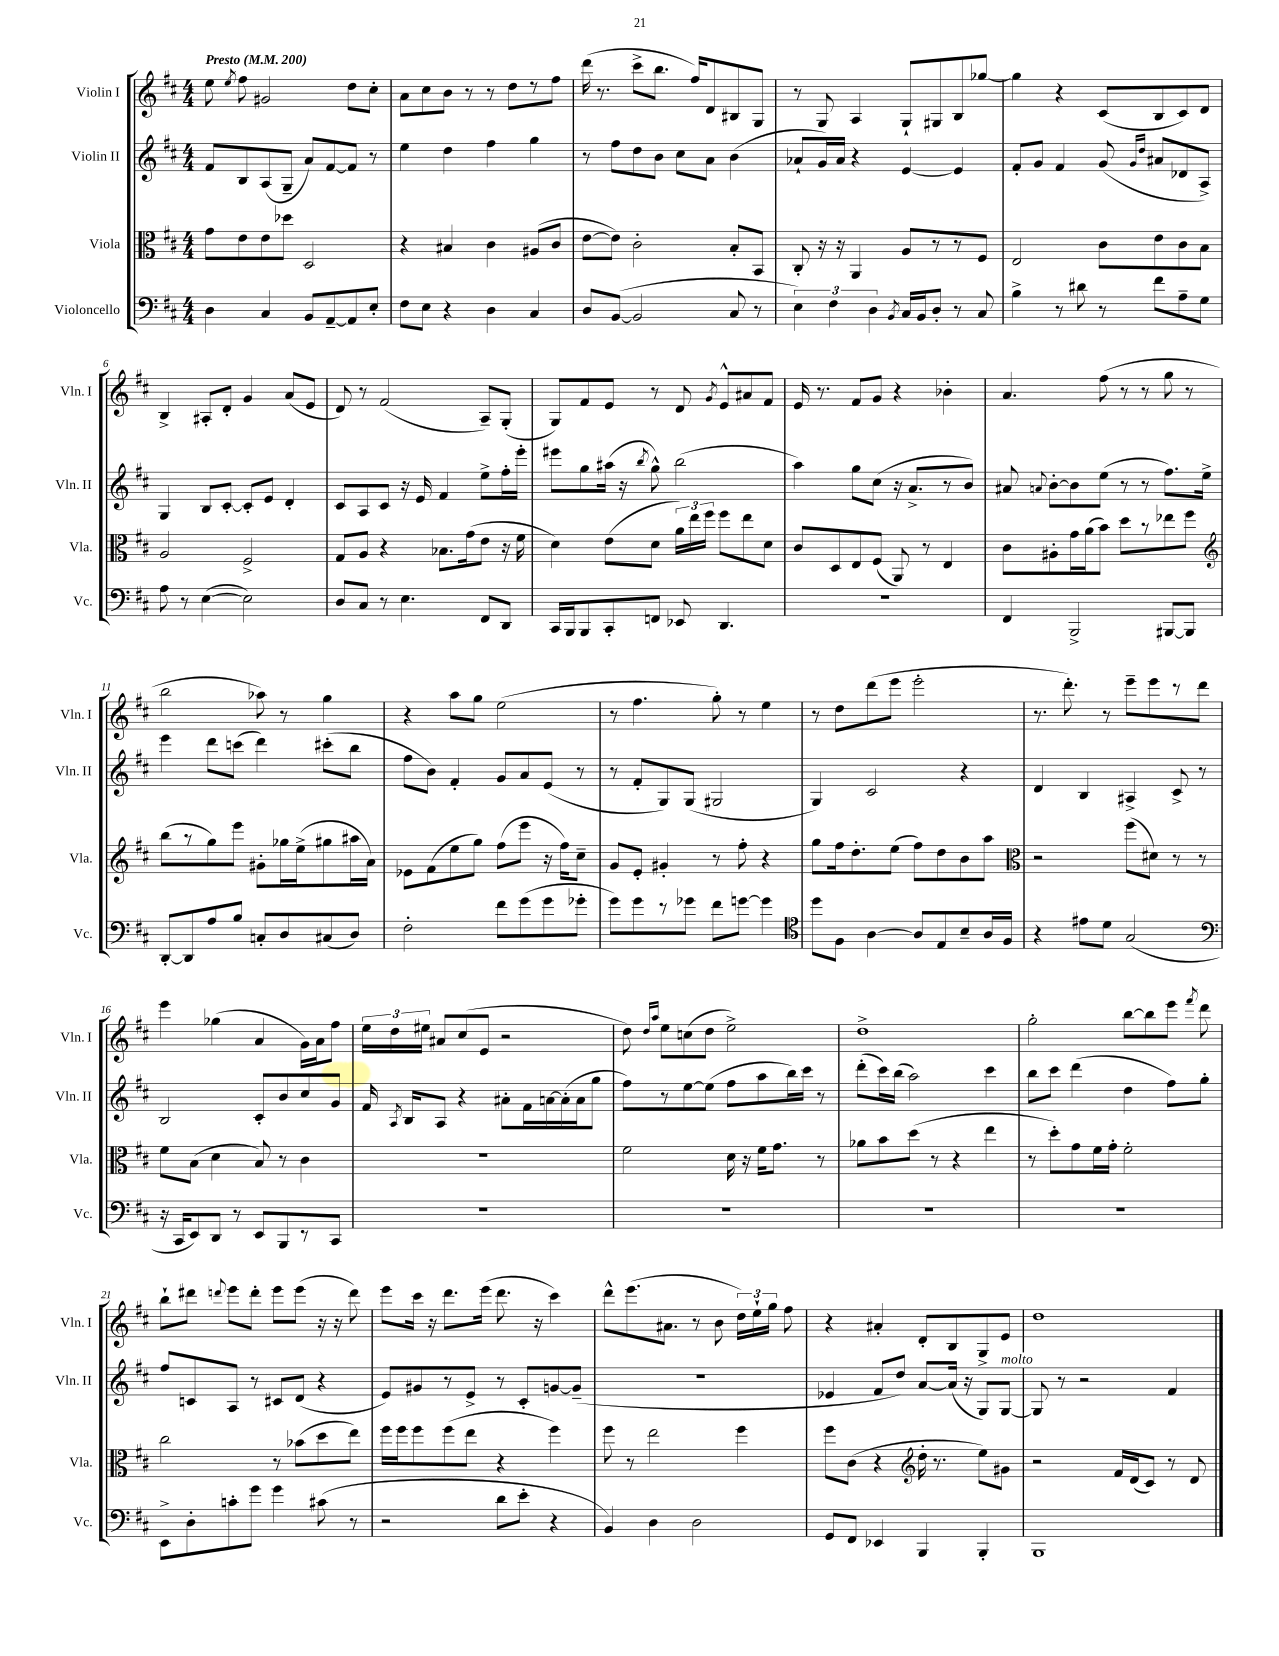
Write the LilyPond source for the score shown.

<<
\new StaffGroup <<
\new Staff = "s0" \with { instrumentName = "Violin I" shortInstrumentName = "Vln. I" } {
    \clef treble \key d \major \numericTimeSignature \time 4/4 \tempo "Presto" 4 = 200
    \autoBeamOff e''8 \acciaccatura { e''8 } fis''8 gis'2 d''8[ cis''8]-. |
    a'8[ cis''8 b'8] r8 r8 d''8[ r8 fis''8] |
    d'''16( r8. cis'''8[-> b''8.] fis''16[) d'8 bis8 g8] |
    r8 g8 a4 g8[-! gis8 b8 ges''8]~ |
    ges''4 r4 cis'8[( b8 cis'8) d'8] |
    b4-> ais8[-. d'8]-. g'4 a'8[( e'8] |
    d'8) r8 fis'2( a8[--) g8]-.( |
    g8[) fis'8 e'8] r8 d'8 \acciaccatura { g'8 } e'8[-^ ais'8 fis'8] |
    e'16 r8. fis'8[ g'8] r4 bes'4-. |
    a'4. fis''8( r8 r8 g''8 r8 |
    b''2 aes''8) r8 g''4 |
    r4 a''8[ g''8] e''2( |
    r8 fis''4. g''8-.) r8 e''4 |
    r8 d''8[ d'''8( e'''8] e'''2-. |
    r8. d'''8.-.) r8 e'''8[-- e'''8 r8 d'''8] |
    e'''4 ges''4( a'4 g'16[) a'16 fis''8] |
    \tuplet 3/2 { e''16[ d''16 eis''16] } ais'8[ cis''8( e'8] r2 |
    d''8) \grace { d''16[ a''16] } e''8[ c''8( d''8] e''2->) |
    d''1-> |
    g''2-. b''8[~ b''8 e'''8] \acciaccatura { fis'''8 } d'''8 |
    b''8[-! dis'''8] \appoggiatura { d'''8 } e'''8[ d'''8]-. e'''8[ e'''8]( r16 r16 d'''8) |
    e'''8[ cis'''16] r16 d'''8.[ e'''16]( d'''8. r16 cis'''4) |
    d'''8[-^ e'''8.( ais'8.] r8 b'8 \tuplet 3/2 { d''16[) e''16-! g''16] } fis''8 |
    r4 ais'4-. d'8[-. b8 g8-> e'8] |
    d''1 \bar "|." |
}
\new Staff = "s1" \with { instrumentName = "Violin II" shortInstrumentName = "Vln. II" } {
    \clef treble \key d \major \numericTimeSignature \time 4/4
    \autoBeamOff fis'8[ b8 a8( g8]-- a'8[) fis'8~ fis'8] r8 |
    e''4 d''4 fis''4 g''4 |
    r8 fis''8[ d''8 b'8] cis''8[ a'8] b'4( |
    aes'8[-! g'16) aes'16] r4 e'4~ e'4 |
    fis'8[-. g'8] fis'4 g'8( \grace { g'16[ d''16] } ais'8[ des'8 a8]->) |
    g4 b8[ cis'8]~-. cis'8[-. e'8] d'4-. |
    cis'8[ a8 cis'8] r16 e'16 fis'4 e''8[-> fis''16-. e'''16]-. |
    eis'''8[ g''8 ais''16]( r16 \acciaccatura { b''8 } g''8-^) b''2( |
    a''4) g''8[ cis''8]( r16 a'8.[-> r8 b'8]) |
    ais'8 \appoggiatura { a'8 } b'8[~-. b'8 e''8]( r8 r8 fis''8.[) e''16]-> |
    e'''4 d'''8[ c'''8]( d'''4) cis'''8[-.( b''8] |
    fis''8[ b'8]) fis'4-. g'8[ a'8 e'8]( r8 |
    r8 fis'8[-. g8) g8]( gis2 |
    g4) cis'2 r4 |
    d'4 b4 ais4-> cis'8-> r8 |
    b2 cis'8[-. b'8 cis''8 g'8] |
    fis'16 \acciaccatura { a8 } b16[ a8] r4 ais'8[-. fis'16 a'16~ a'16-.( a'16 g''8] |
    fis''8[) r8 e''8~ e''8]( fis''8[ a''8 b''16) cis'''16] r8 |
    d'''8[-.( cis'''16) b''16]( a''2) cis'''4 |
    b''8[ cis'''8] d'''4( d''4 fis''8[) g''8]-. |
    fis''8[ c'8 a8] r8 cis'8[ d'8]( r4 |
    e'8[) gis'8 r8 e'8]-> r8 cis'8[-. g'8~ g'8]--( |
    R1 |
    ees'4 fis'8[ d''8]) a'8[~ a'16]( r16 g8[) g8]~^\markup { \italic "molto" } |
    g8 r8 r2 fis'4 \bar "|." |
}
\new Staff = "s2" \with { instrumentName = "Viola" shortInstrumentName = "Vla." } {
    \clef alto \key d \major \numericTimeSignature \time 4/4
    \autoBeamOff g'8[ e'8 e'8 des''8] d2 |
    r4 bis4 cis'4 ais8[( cis'8] |
    e'8[~ e'8]) cis'2-. b8[-. b,8] |
    cis8-. r16 r16 a,4 a8[ r8 r8 fis8] |
    e2 cis'8[ e'8 cis'8 b8] |
    a2 fis2-> |
    g8[ a8] r4 bes8.[ g'16( e'8] r16 fis'16 |
    d'4) e'8[( d'8] \tuplet 3/2 { a'16[) e''16 fis''16] } fis''8[ e''8 d'8] |
    cis'8[ d8 e8 fis8]( a,8) r8 e4 |
    cis'8[ ais8-. g'16 a'16( b'8]) d''8[ r8 ees''8 fis''8] |
    \clef treble b''8[( r8 g''8) e'''8] gis'8[-. ges''16 e''16->( gis''8 ais''16 a'16]) |
    ees'8[ fis'8( e''8 g''8]) fis''8[( e'''8] r16 fis''16[) cis''8]-- |
    g'8[ e'8]-. gis'4-. r8 fis''8-. r4 |
    g''8[ fis''16 d''8.-. e''8]( fis''8[) d''8 b'8 a''8] |
    \clef alto r2 fis''8[( dis'8]) r8 r8 |
    fis'8[ b8]( d'4 b8) r8 cis'4 |
    r1 |
    fis'2 d'16 r16 fis'16[ g'8.] r8 |
    aes'8[ b'8 d''8]( r8 r4 e''4 |
    r8 d''8[-.) g'8 fis'16 g'16]-. fis'2-. |
    cis''2 r8 bes'8[( d''8 e''8]) |
    fis''16[ fis''16 fis''8 fis''8( e''8] r4 fis''4) |
    fis''8 r8 e''2 fis''4 |
    fis''8[ cis'8]( r4 \clef treble d''16-. r8. e''8[) gis'8] |
    r2 fis'16[ d'16( cis'8]) r8 d'8 \bar "|." |
}
\new Staff = "s3" \with { instrumentName = "Violoncello" shortInstrumentName = "Vc." } {
    \clef bass \key d \major \numericTimeSignature \time 4/4
    \autoBeamOff d4 cis4 b,8[ a,8~-- a,8 e8]-. |
    fis8[ e8] r4 d4 cis4 |
    d8[ b,8]~( b,2 cis8 r8 |
    \tuplet 3/2 { e4) fis4 d4 } \acciaccatura { b,8 } cis16[ b,16 d8]-. r8 cis8 |
    b4-> r8 dis'8 r8 fis'8[ a8-- g8] |
    a8 r8 e4~( e2) |
    d8[ cis8] r8 e4. fis,8[ d,8] |
    cis,16[ b,,16 b,,8 cis,8-. f,8] ees,8 d,4. |
    R1 |
    fis,4 b,,2-> bis,,8[~ bis,,8] |
    d,8[~-. d,8 a8 b8] c8[-. d8 cis8( d8]) |
    fis2-. fis'8[ g'8( g'8 ges'8]-. |
    g'8[) g'8 r8 ges'8] fis'8[ g'8]~ g'4 |
    \clef tenor d''8[ fis8] a4~ a8[ e8 b8-- a16 fis16] |
    r4 eis'8[ d'8] g2( |
    \clef bass r16 cis,16[ e,8) d,8] r8 e,8[ b,,8 r8 cis,8] |
    R1 |
    R1 |
    R1 |
    R1 |
    e,8[-> d8-. c'8-. g'8] g'4 cis'8( r8 |
    r2 d'8[ e'8]-. r4 |
    b,4) d4 d2 |
    g,8[ fis,8] ees,4 b,,4 b,,4-. |
    b,,1 \bar "|." |
}
>>
>>
